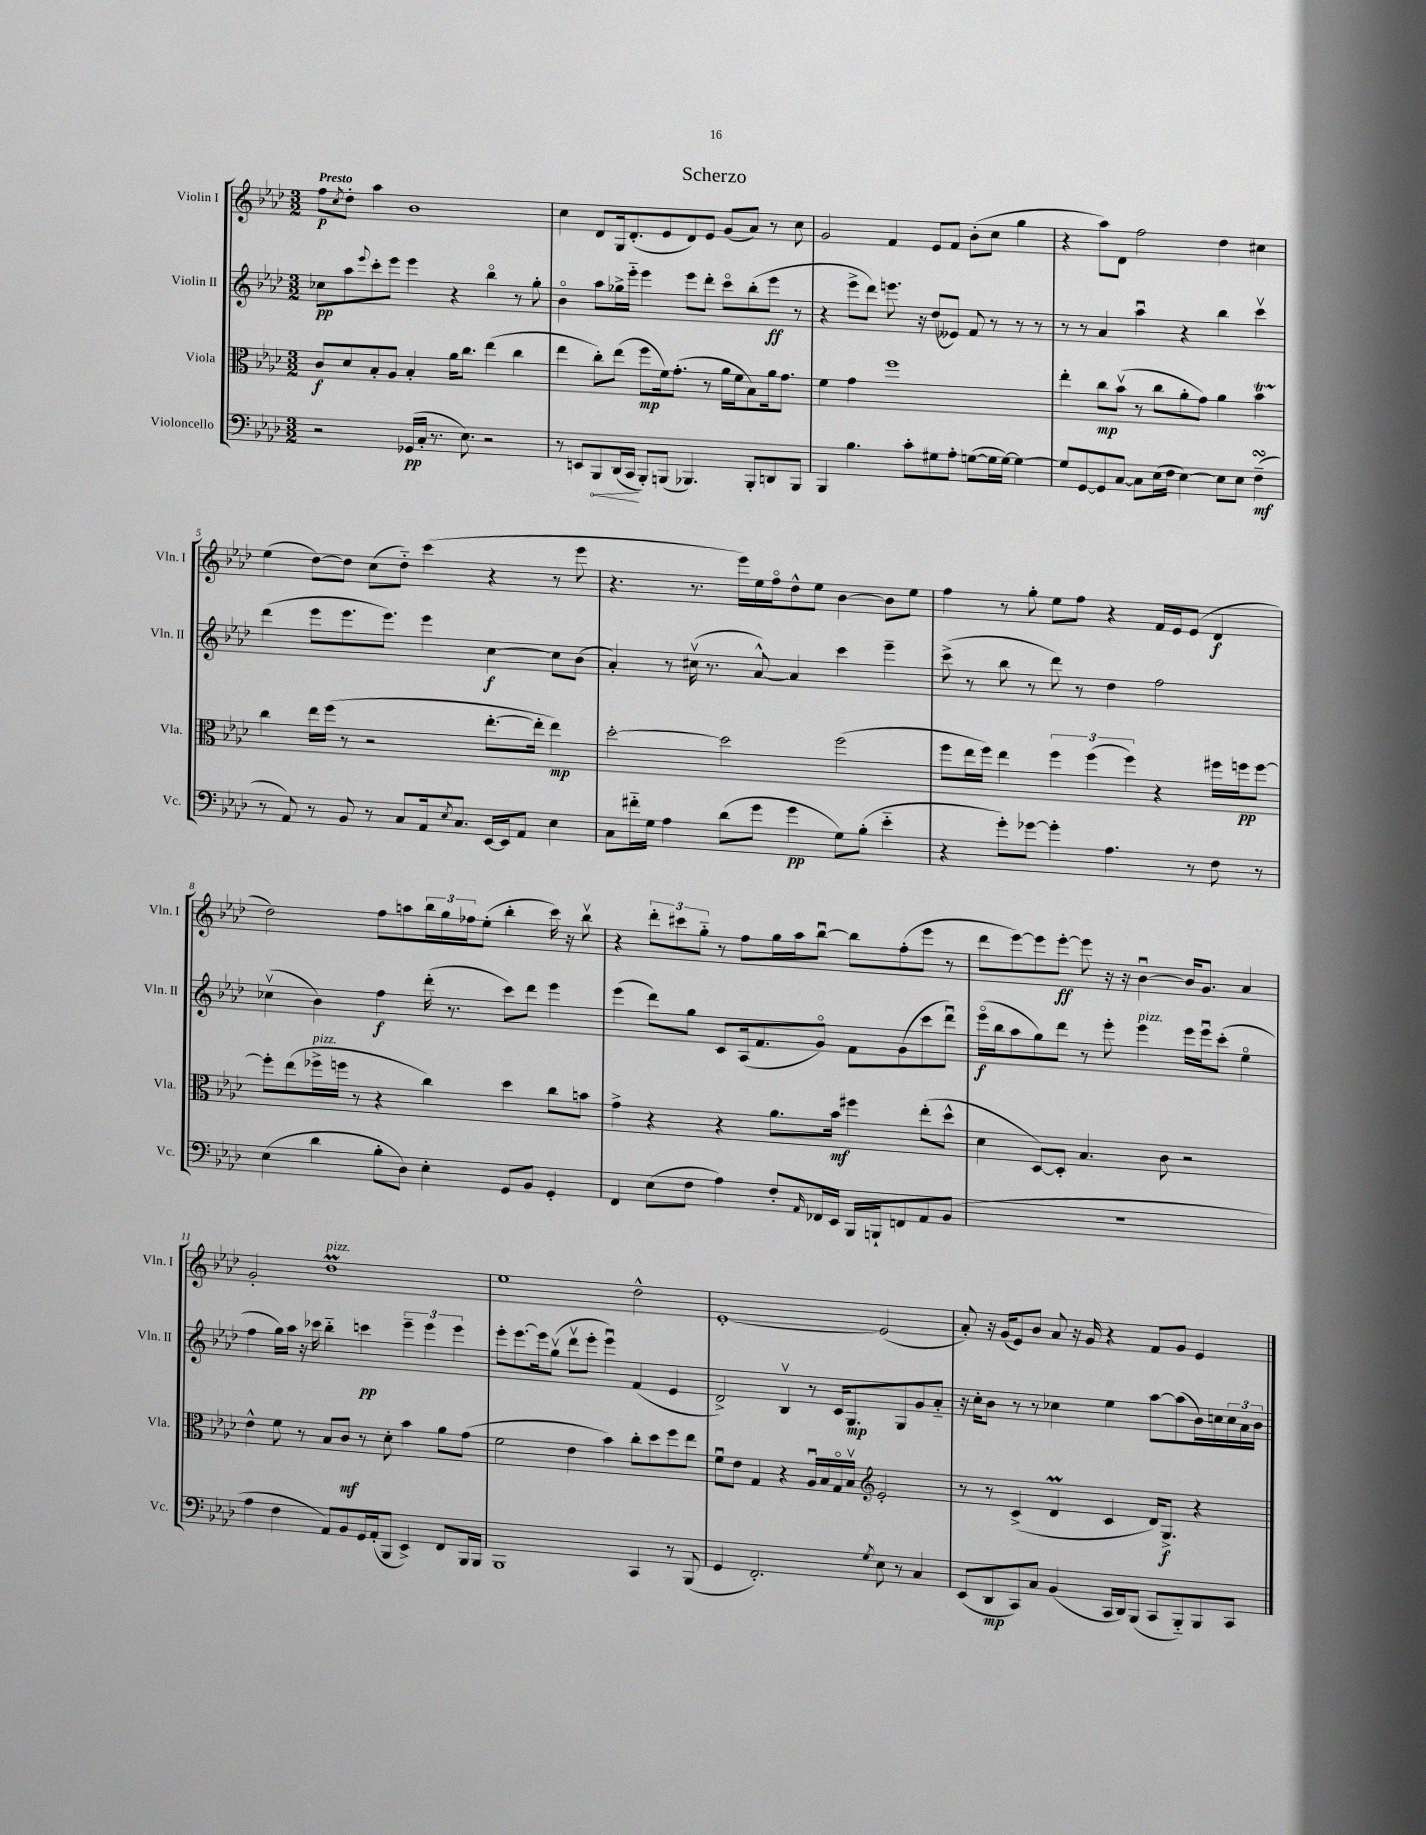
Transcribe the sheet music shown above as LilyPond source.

\header { title = "Scherzo" }
<<
\new StaffGroup <<
\new Staff = "s0" \with { instrumentName = "Violin I" shortInstrumentName = "Vln. I" } {
    \clef treble \key aes \major \numericTimeSignature \time 3/2 \tempo "Presto"
    f''8\p \acciaccatura { c''8 } des''8-. aes''4 bes'1 |
    c''4 des'8 g16 des'8.-.( ees'8 des'8) ees'8 g'8( aes'8) r8 c''8 |
    g'2 f'4 ees'8 f'8 bes'8-.( c''8 g''4 |
    r4 aes''8) des'8 f''2 des''4 cis''4 |
    ees''4( des''8~) des''8 c''8( des''8-_) c'''4( r4 r8 ees'''8 |
    r4. r8. ees'''16) ees''16 f''16\flageolet des''8-^ ees''8 bes'4~ bes'8 ees''8 |
    f''4 r8 g''8-. ees''8 f''8 r4 f'16 ees'16 ees'8( des'4\f |
    des''2) f''8 a''8 \tuplet 3/2 { bes''16 g''16 fes''16 } ees''8-.( bes''4-. c'''16) r16 bes''8\upbow |
    r4 \tuplet 3/2 { des'''8-. cis'''8 g''8-_ } r8 f''8 g''16 aes''16 bes''8~\downbow bes''8 f''8-.( ees'''8 r8 |
    des'''8 ees'''8~) ees'''8 ees'''8~-.\ff ees'''8 r16 r16 bes'4~\downbow bes'16 g'8. aes'4 |
    g'2-. des''1\prall^\markup { \italic "pizz." } |
    ees''1 des''2-^ |
    ees'1~-. ees'2( |
    aes'8-.) r16 g'16( ees'8) bes'8 aes'8 r16 g'16 r4 f'8 g'8 ees'4 \bar "|." |
}
\new Staff = "s1" \with { instrumentName = "Violin II" shortInstrumentName = "Vln. II" } {
    \clef treble \key aes \major \numericTimeSignature \time 3/2
    ces''8\pp aes''8 \appoggiatura { ees'''8 } c'''8-. ees'''8 ees'''4 r4 bes''4\flageolet r8 g''8-. |
    bes'4\flageolet aes''8 ges''16-> ees'''16-_ ees'''4 ees'''8 des'''8-. c'''8\flageolet bes''8-.( ees'''8\ff r8 |
    r4 ees'''8-> des'''8) e'''8. r16 des''8( eeses'8) f'8 r8 r8 r8 |
    r8 r8 aes'4 aes''4\downbow r4 bes''4 c'''4\upbow |
    des'''4( ees'''8 ees'''8. ees'''8.) ees'''4 c''4~\f c''8 bes'8( |
    aes'4-.) r8 cis''16\upbow( r8. aes'8~-^) aes'4 c'''4 ees'''4-- |
    c'''8->( r8 bes''8 r8 des'''8) r8 des''4 f''2 |
    ces''4\upbow( bes'4) f''4\f des'''16-.( r8. c'''8) des'''8 ees'''4 |
    ees'''4( des'''8) g''8 c'8 aes16( f'8. g'8\flageolet) f'8 g'8( c'''8 des'''8\downbow) |
    ees'''16\flageolet\f( bes''16 aes''8 g''8) des'''8 r8 ees'''8-. ees'''4^\markup { \italic "pizz." } ees'''16 ees'''16\downbow c'''8-.( ees''4\flageolet |
    f''4 g''16) aes''16 r16 ces'''16 bes''4-_ c'''4\pp \tuplet 3/2 { ees'''4-- ees'''4 ees'''4 } |
    ees'''8-. ees'''8.~ ees'''16 g''8\upbow( des'''8\upbow ees'''8-. ees'''4\downbow) f'4( ees'4 |
    des'2->) bes4\upbow r8 c'16 g8.\mp g8 g'8 aes'8-_ |
    r16 c''16-. bes'8 r8 r8 ces''4 ees''4 aes''8~ aes''8( bes'16) c''16 \tuplet 3/2 { c''16 aes'16 bes'16 } \bar "|." |
}
\new Staff = "s2" \with { instrumentName = "Viola" shortInstrumentName = "Vla." } {
    \clef alto \key aes \major \numericTimeSignature \time 3/2
    c'8\f des'8 bes8-. aes8 bes4-. aes'16 c''8. ees''4( c''4 |
    ees''4 c''8-.) ees''8( f''8\mp f'16) g'8.-.( r8 aes'16 f'16 bes8) aes'16 g'8. |
    f'4 g'4 f''1 |
    ees''4-. c''8\mp bes'8\upbow( r8 c''8 aes'8-. g'8) aes'4 bes'4\startTrillSpan |
    c''4\stopTrillSpan ees''16 f''16( r8 r2 ees''8.~-. ees''16-. ees''4\mp) |
    des''2~-. des''2 f''2( |
    f''8 ees''16 f''16) ees''4 \tuplet 3/2 { f''4 f''4( f''4) } r4 fis''16 f''16\pp f''8~ |
    f''8-. ees''8( fes''16->^\markup { \italic "pizz." } f''16 r8 r4 c''4) des''4 c''8 b'8 |
    g'4-> r4 r4 aes'8. bes'16\mf fis''4 ees''8-.( des''8-^ |
    des'4 des8~) des8-. bes4. c'8 r2 |
    ees'4-^ f'8 r8 bes8 c'8\mf r8 des'8-. bes'4 aes'8 g'8( |
    f'2 ees'4 bes'4) c''8-. des''8 f''8 ees''8 |
    f'8\downbow ees'8 g4 r4 aes16\downbow bes16 g16\flageolet bes16\upbow \clef treble ees'2-. |
    r8 r8 c'4->( des'4\prall c'4 des'16) g8.->\f r4 \bar "|." |
}
\new Staff = "s3" \with { instrumentName = "Violoncello" shortInstrumentName = "Vc." } {
    \clef bass \key aes \major \numericTimeSignature \time 3/2
    r2 ges,16\pp( c16-. r8. ees8.) r2 |
    r8 e,8 \once \override Hairpin.circled-tip = ##t bes,,8\< des,16( c,16\! bes,,8-.) b,,8( bes,,4.) bes,,8-. d,8 bes,,8 |
    bes,,4 bes4. c'8-. gis8 aes8-. g8~( g16 g16~) g4~ |
    g8 g,8~ g,8 c8~ c8 ees16( f16 ees4~) ees8 ees8 f4--\turn\mf( |
    r8 aes,8) r8 bes,8 r8 c8 aes,16 \acciaccatura { ees8 } c8. ees,16~ ees,16 aes,8 ees4 |
    c8 fis'16-_ g16 aes4 des'8( g'8 g'4\pp g8) bes8-.( ees'4-_ |
    r4 g'8-.) ges'8~ ges'4-. aes4. r8 f8 r8 |
    ees4( des'4 bes8-. des8) ees4-. g,8 bes,8 g,4-. |
    f,4 ees8( f8 aes4) f8-. \grace { aes,16 } fes,16 ees,16 bes,,16 b,,16-! f,8 aes,8 bes,8( |
    R1. |
    aes4 f4 aes,8) bes,8 g,16 aes,16-.( bes,,8 ees,4->) f,8 bes,,16 bes,,16 |
    bes,,1 c,4 r8 bes,,8( |
    g,4 f,2.-.) \acciaccatura { g8 } ees8 r8 c4 |
    ees,8( des,8\mp c,8) c8 bes,4( c,16 des,16) bes,,8( c,8 bes,,8-_) bes,,8 c,8 \bar "|." |
}
>>
>>
